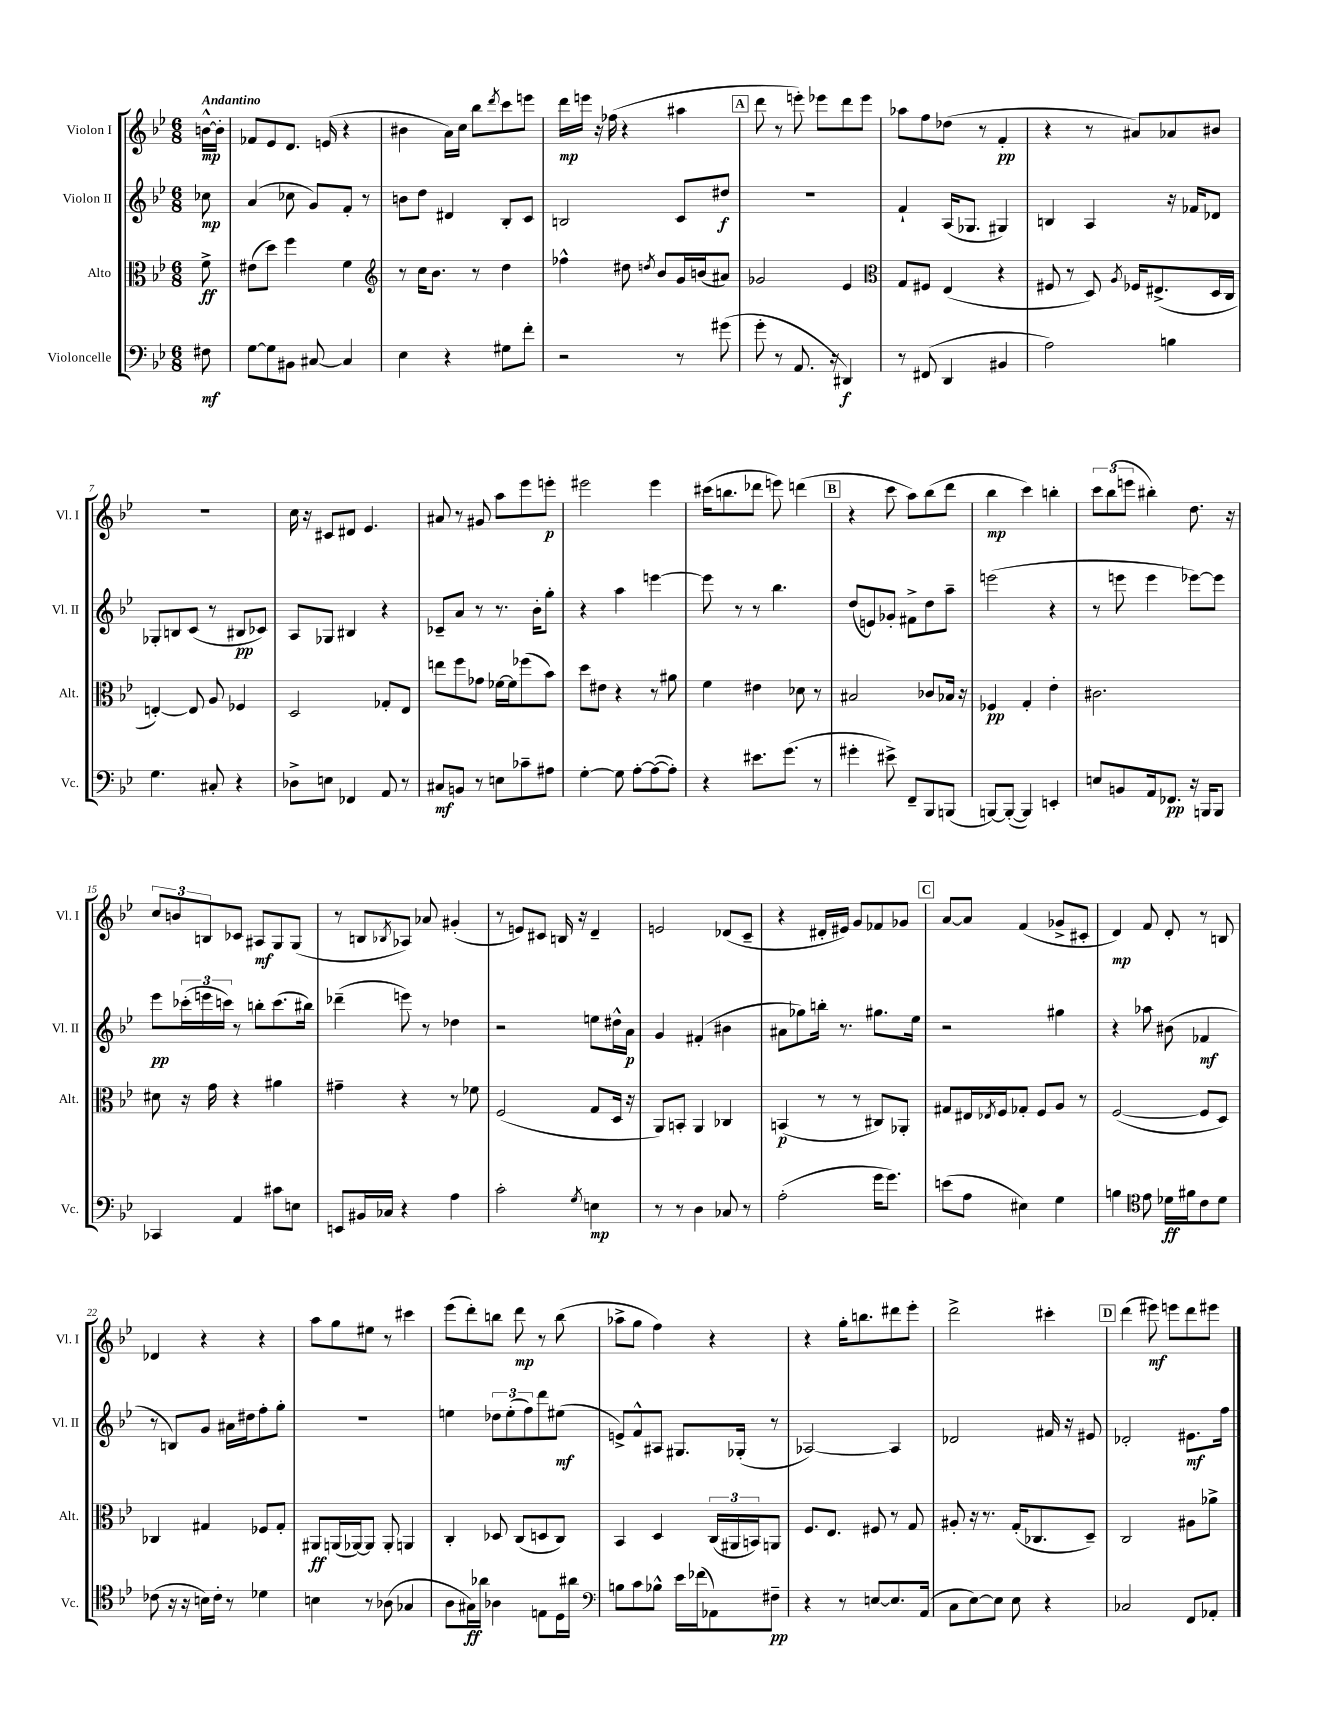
<<
\new StaffGroup <<
\new Staff = "s0" \with { instrumentName = "Violon I" shortInstrumentName = "Vl. I" } {
    \clef treble \key bes \major \numericTimeSignature \time 6/8 \partial 8 \tempo "Andantino"
    b'16~-^\mp b'16-. |
    fes'8 ees'8 d'8. e'16( r4 |
    bis'4 a'16) c''16 bes''8 \acciaccatura { d'''8 } c'''8 e'''8 |
    d'''16\mp e'''16 r16 fes''16( r4 ais''4 |
    \mark \markup { \box "A" } d'''8 r8 e'''8-.) ees'''8 d'''8 ees'''8 |
    aes''8 f''8 des''8( r8 f'4-.\pp |
    r4 r8 ais'8) aes'8 bis'8 |
    R2. |
    c''16 r16 cis'8 dis'8 ees'4. |
    ais'8 r8 gis'8 a''8 ees'''8 e'''8-.\p |
    eis'''2 eis'''4 |
    cis'''16( b''8. des'''8 e'''8) d'''4( |
    \mark \markup { \box "B" } r4 c'''8 a''8) bes''8( d'''8 |
    bes''4\mp c'''4) b''4-. |
    \tuplet 3/2 { c'''8 bes''8( e'''8 } bis''4-.) d''8. r16 |
    \tuplet 3/2 { c''8 b'8 b8 } ces'8 ais8\mf g8 g8( |
    r8 b8 \acciaccatura { bes8 } aes8) aes'8 gis'4-.( |
    r8 e'8) cis'8 b16 r16 d'4-- |
    e'2 des'8( c'8-- |
    r4 dis'16-. eis'16) g'8 fes'8 ges'8 |
    \mark \markup { \box "C" } a'8~ a'8 f'4( ges'8-> cis'8-. |
    d'4\mp) f'8 d'8-. r8 b8 |
    des'4 r4 r4 |
    a''8 g''8 eis''8 r8 cis'''4 |
    ees'''8( d'''8-.) b''8 d'''8\mp r8 b''8( |
    aes''8-> g''8 f''4) r4 |
    r4 g''16-. b''8. dis'''8 ees'''8-. |
    d'''2-> cis'''4-. |
    \mark \markup { \box "D" } d'''4( eis'''8\mf) e'''8 d'''8 eis'''8 \bar "|." |
}
\new Staff = "s1" \with { instrumentName = "Violon II" shortInstrumentName = "Vl. II" } {
    \clef treble \key bes \major \numericTimeSignature \time 6/8 \partial 8
    ces''8\mp |
    a'4( ces''8 g'8) f'8-. r8 |
    b'8 d''8 dis'4 bes8-. c'8 |
    b2 c'8 dis''8\f |
    \mark \markup { \box "A" } R2. |
    f'4-! a16( ges8. gis4) |
    b4 a4 r16 fes'16 des'8 |
    ges8-. b8 c'8( r8 bis8\pp ces'8) |
    a8 ges8 bis4 r4 |
    ces'8-- a'8 r8 r8. bes'16-. g''8-. |
    r4 a''4 e'''4~ |
    e'''8 r8 r8 bes''4. |
    \mark \markup { \box "B" } d''8( e'8) ges'8-. fis'8-> d''8 a''8-- |
    e'''2( r4 |
    r8 e'''8 e'''4 ees'''8~) ees'''8 |
    ees'''8\pp \tuplet 3/2 { ces'''16-.( e'''16 c'''16) } r8 b''8-. c'''8.( bis''16) |
    des'''4--( e'''8) r8 des''4 |
    r2 e''8 dis''16-^ a'16\p |
    g'4 fis'4-.( bis'4 |
    ais'8 ges''8) b''16-. r8. gis''8. ees''16 |
    \mark \markup { \box "C" } r2 gis''4 |
    r4 aes''8 bis'8( fes'4\mf |
    r8 b8) g'8 ais'16 dis''16 f''8-. g''8-. |
    R2. |
    e''4 \tuplet 3/2 { des''8 e''8-.( f''8) } d'''8 eis''8\mf( |
    e'8->) f'8-^ ais8 gis8. ges16-.( r8 |
    aes2~) aes4 |
    des'2 fis'16 r16 eis'8 |
    \mark \markup { \box "D" } des'2-. eis'8.\mf f''16 \bar "|." |
}
\new Staff = "s2" \with { instrumentName = "Alto" shortInstrumentName = "Alt." } {
    \clef alto \key bes \major \numericTimeSignature \time 6/8 \partial 8
    f'8->\ff |
    eis'8( d''8) f''4 f'4 |
    \clef treble r8 c''16 bes'8. r8 d''4 |
    fes''4-^ dis''8 \acciaccatura { d''8 } bes'8 g'16 b'16( ais'8) |
    \mark \markup { \box "A" } ges'2 ees'4 |
    \clef alto g8 fis8 ees4( r4 |
    fis8 r8 d8) \acciaccatura { a8 } fes16 eis8.->( d16 c16 |
    e4~-.) e8 a8 fes4 |
    d2 ges8-. ees8 |
    e''8 f''8 ges'8 fes'16~ fes'16 fes''8( bes'8) |
    d''8 eis'8 r4 r8 ais'8 |
    f'4 eis'4 des'8 r8 |
    \mark \markup { \box "B" } bis2 ces'8 bes16 r16 |
    fes4\pp g4-. ees'4-. |
    cis'2. |
    dis'8 r16 g'16 r4 ais'4 |
    gis'4-- r4 r8 fes'8 |
    f2( g8 d16 r16 |
    a,8) b,8-. a,4 ces4 |
    b,4\p( r8 r8 cis8) aes,8-. |
    \mark \markup { \box "C" } gis8 eis16 \acciaccatura { ees8 } f16 ges8-. f8 a8 r8 |
    f2~( f8 d8) |
    ces4 gis4 fes8 gis8-. |
    ais,8\ff a,16( aes,16~) aes,8 aes,8-. a,4 |
    c4-. des8 c8( d8 c8) |
    bes,4 d4 \tuplet 3/2 { c16( ais,16 b,16) } a,8 |
    f8. ees8. fis8 r8 g8 |
    ais8-. r16 r8. g16-.( ces8. d8--) |
    \mark \markup { \box "D" } c2 ais8 aes'8-> \bar "|." |
}
\new Staff = "s3" \with { instrumentName = "Violoncelle" shortInstrumentName = "Vc." } {
    \clef bass \key bes \major \numericTimeSignature \time 6/8 \partial 8
    fis8\mf |
    g8~ g8 bis,8 cis8~ cis4 |
    ees4 r4 gis8 f'8-. |
    r2 r8 gis'8( |
    \mark \markup { \box "A" } g'8-. r8 a,8. r16 dis,4\f) |
    r8 fis,8( d,4 bis,4 |
    a2) b4 |
    g4. cis8-. r4 |
    des8-> e8 fes,4 a,8 r8 |
    cis8\mf b,8 r8 e8 ces'8-- ais8 |
    g4~-. g8 a8~-. a8~( a8-.) |
    r4 eis'8. g'8.( r8 |
    \mark \markup { \box "B" } gis'4-. eis'8->) f,8-- bes,,8 b,,8( |
    b,,8~) b,,8~-.( b,,4) e,4-. |
    e8 b,8 a,16 fes,8.\pp r16 b,,16 b,,8 |
    ces,4 a,4 cis'8 e8 |
    e,8 bis,16 ces16 r4 a4 |
    c'2-. \acciaccatura { g8 } e4\mp |
    r8 r8 d4 ces8 r8 |
    a2-.( g'16 g'8.) |
    \mark \markup { \box "C" } e'8( a8 eis4) g4 |
    b4 \clef tenor ees'8 des'16\ff fis'16 c'8 des'8 |
    ces'8( r16 r16 b16) ces'16-. r8 des'4 |
    b4 r8 aes8( ges4 |
    a8 gis16\ff) aes'16 aes4 e8 d16 ais'16 |
    \clef bass b8 c'8 bes8-^ ees'16 fes'16( aes,8) fis8--\pp |
    r4 r8 e8~ e8. a,16( |
    c8 ees8~) ees8 ees8 r4 |
    \mark \markup { \box "D" } ces2 f,8 aes,8-. \bar "|." |
}
>>
>>
